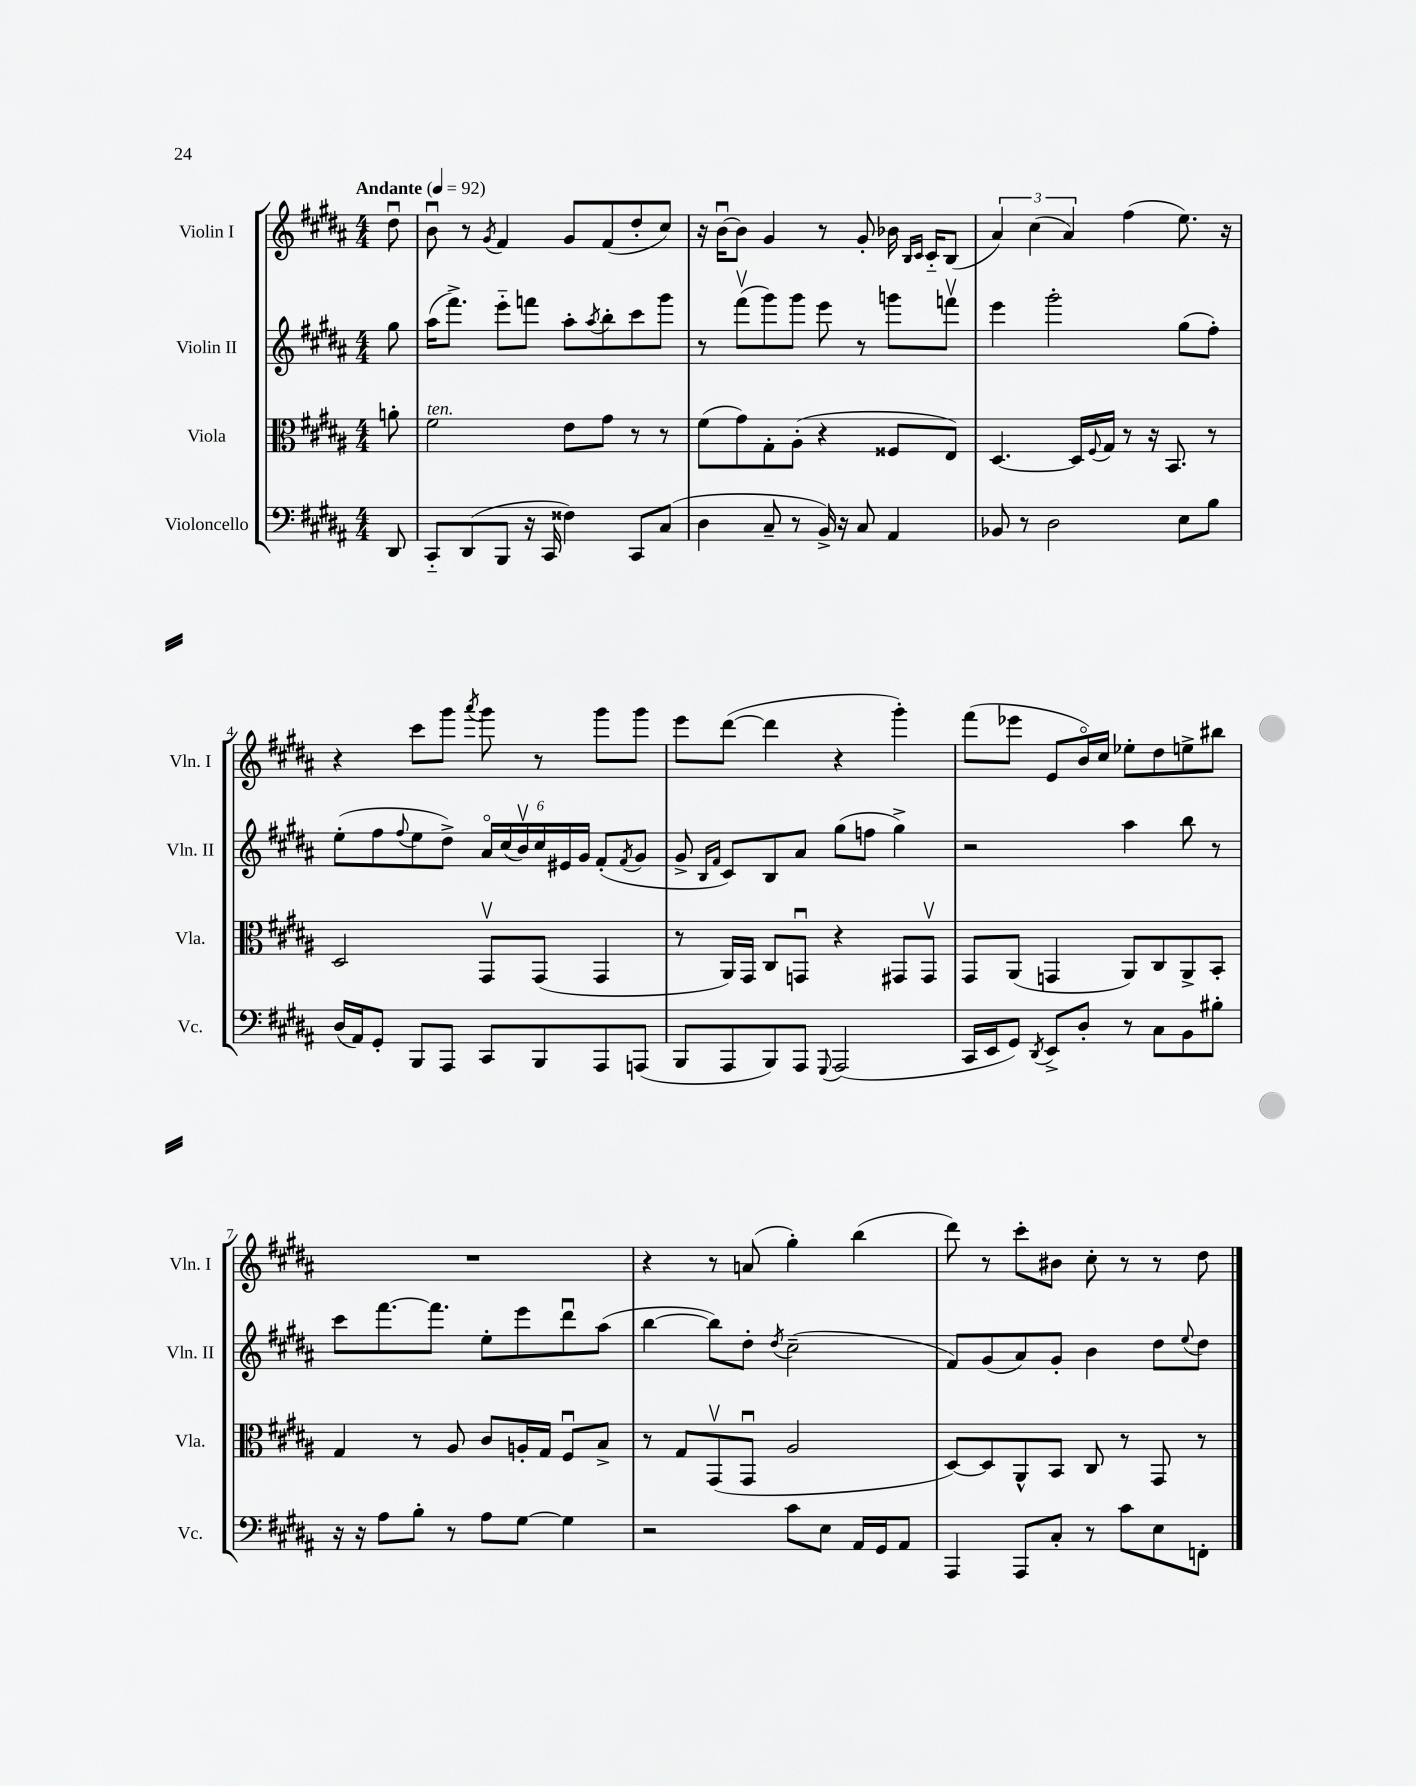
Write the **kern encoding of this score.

**kern	**kern	**kern	**kern
*part4	*part3	*part2	*part1
*staff4	*staff3	*staff2	*staff1
*I"Violoncello	*I"Viola	*I"Violin II	*I"Violin I
*I'Vc.	*I'Vla.	*I'Vln. II	*I'Vln. I
*clefF4	*clefC3	*clefG2	*clefG2
*k[f#c#g#d#a#]	*k[f#c#g#d#a#]	*k[f#c#g#d#a#]	*k[f#c#g#d#a#]
*M4/4	*M4/4	*M4/4	*M4/4
*MM92	*MM92	*MM92	*MM92
=	=	=	=
!	!	!	!LO:TX:a:B:t=Andante
8DD#/	8an'\	8gg#\	8dd#u\
=1	=1	=1	=1
!	!LO:TX:a:i:t=ten.	!	!
8CC#/L	2f#\	(16aa#\KL	8bu\
.	.	8.fff#^\J)	.
(8DD#/	.	.	8r
.	.	.	8qg#/
8BBB/J	.	8eee\L	4f#/
16r	.	8fffn\J	.
16CC#/	.	.	.
4F##X\)	8e\L	8aa#'\L	8g#/L
.	.	8qaa#/	.
.	8g#\J	8bb'\	(8f#/
8CC#/L	8r	8ccc#\	8dd#'/
(8C#/J	8r	8ggg#\J	8cc#/J)
=2	=2	=2	=2
4D#\	(8f#\L	8r	16r
.	.	.	[16bu\KL
.	8g#\)	(8fff#v\L	8b\J]
8C#~/	8G#'\	8ggg#\)	4g#/
8r	(8A#'\J	8ggg#\J	.
16BB^/)	4r	8eee\	8r
16r	.	.	.
8C#/	.	8r	8g#'/
4AA#/	8F##X/L	8gggn\L	16b-X\
.	.	.	16qqB/LL
.	.	.	16qqc#/JJ
.	.	.	16c#/KL
.	8E/J)	8fffnv\J	(8B/J
=3	=3	=3	=3
8BB-X/	[4.D#/	4eee\	6a#/)
8r	.	.	.
.	.	.	(6cc#\
2D#\	.	2ggg#'\	.
.	.	.	6a#/)
.	16D#/LL]	.	.
.	8qqF#/	.	.
.	16G#/JJ	.	.
.	8r	.	(4ff#\
.	16r	.	.
.	8.BB/	.	.
8E\L	.	(8gg#\L	8.ee\)
8B\J	8r	8ff#'\J)	.
.	.	.	16r
!!LO:LB:g=z
=4	=4	=4	=4
(16D#/LL	2D#/	(8ee'\L	4r
16AA#/J)	.	.	.
8GG#'/J	.	8ff#\	.
.	.	8qqff#/	.
8BBB/L	.	8ee\	8ccc#\L
8AAA#/J	.	8dd#^\J)	8ggg#\J
.	.	.	8qaaa#/
8CC#/L	8GG#v/L	24a#/LL	8ggg#\
.	.	(24cc#/	.
.	.	24bv/)	.
8BBB/	(8GG#/J	24cc#/	8r
.	.	24e#X/	.
.	.	24g#/JJ	.
8AAA#/	4GG#/	(8f#'/L	8ggg#\L
.	.	8qf#/	.
(8AAAn/J	.	8g#/J	8ggg#\J
=5	=5	=5	=5
8BBB/L	8r	8g#^/	8eee\L
.	.	16qqB/LL	.
.	.	16qqf#/JJ	.
8AAA#/	16AA#/LL)	8c#/L)	([8ddd#\J
.	16GG#/JJ	.	.
8BBB/)	8C#/L	8B/	4ddd#\]
8AAA#/J	8GGnu/J	8a#/J	.
8qqGGG#/	.	.	.
(2AAA#/	4r	(8gg#\L	4r
.	.	8ffn\J	.
.	8GG#X/L	4gg#^\)	4ggg#'\)
.	8GG#v/J	.	.
=6	=6	=6	=6
16CC#/LL	8GG#/L	2r	(8fff#\L
16EE/J	.	.	.
8GG#/J)	(8AA#/J	.	8eee-X\J
8qDD#/	.	.	.
8EE^/L	4GGn/	.	8e/L
8D#'/J	.	.	16b/L)
.	.	.	16cc#/JJ
8r	8AA#/L)	4aa#\	8ee-X'\L
8C#\L	8C#/	.	8dd#\
8BB\	8AA#^/	8bb\	8een^\
8B#X'\J	8BB'/J	8r	8bb#X\J
!!LO:LB:g=z
=7	=7	=7	=7
16r	4G#/	8ccc#\L	1r
16r	.	.	.
8A#\L	.	[8.fff#\	.
8B'\J	8r	.	.
.	.	8.fff#\J]	.
8r	8A#/	.	.
8A#\L	8c#/L	8ee'\L	.
[8G#\J	16An'/L	8eee\	.
.	16G#/JJ	.	.
4G#\]	8F#u/L	8ddd#u\	.
.	8B^/J	(8aa#\J	.
=8	=8	=8	=8
2r	8r	[4bb\	4r
.	8G#/L	.	.
.	(8GG#v/	8bb\L])	8r
.	8GG#u/J	8dd#'\J	(8an/
.	.	8qdd#/	.
8c#\L	2A#/	(2cc#~\	4gg#'\)
8E\J	.	.	.
16AA#/LL	.	.	(4bb\
16GG#/J	.	.	.
8AA#/J	.	.	.
=9	=9	=9	=9
4AAA#/	[8D#/L)	8f#/L)	8ddd#\)
.	8D#/]	(8g#/	8r
8AAA#/L	8AA#^^/	8a#/)	8ccc#'\L
8C#'/J	8BB/J	8g#'/J	8b#X\J
8r	8C#/	4b\	8cc#'\
8c#\L	8r	.	8r
8E\	8GG#/	8dd#\L	8r
.	.	8qqee/	.
8FFn'\J	8r	8dd#\J	8dd#\
==	==	==	==
*-	*-	*-	*-
